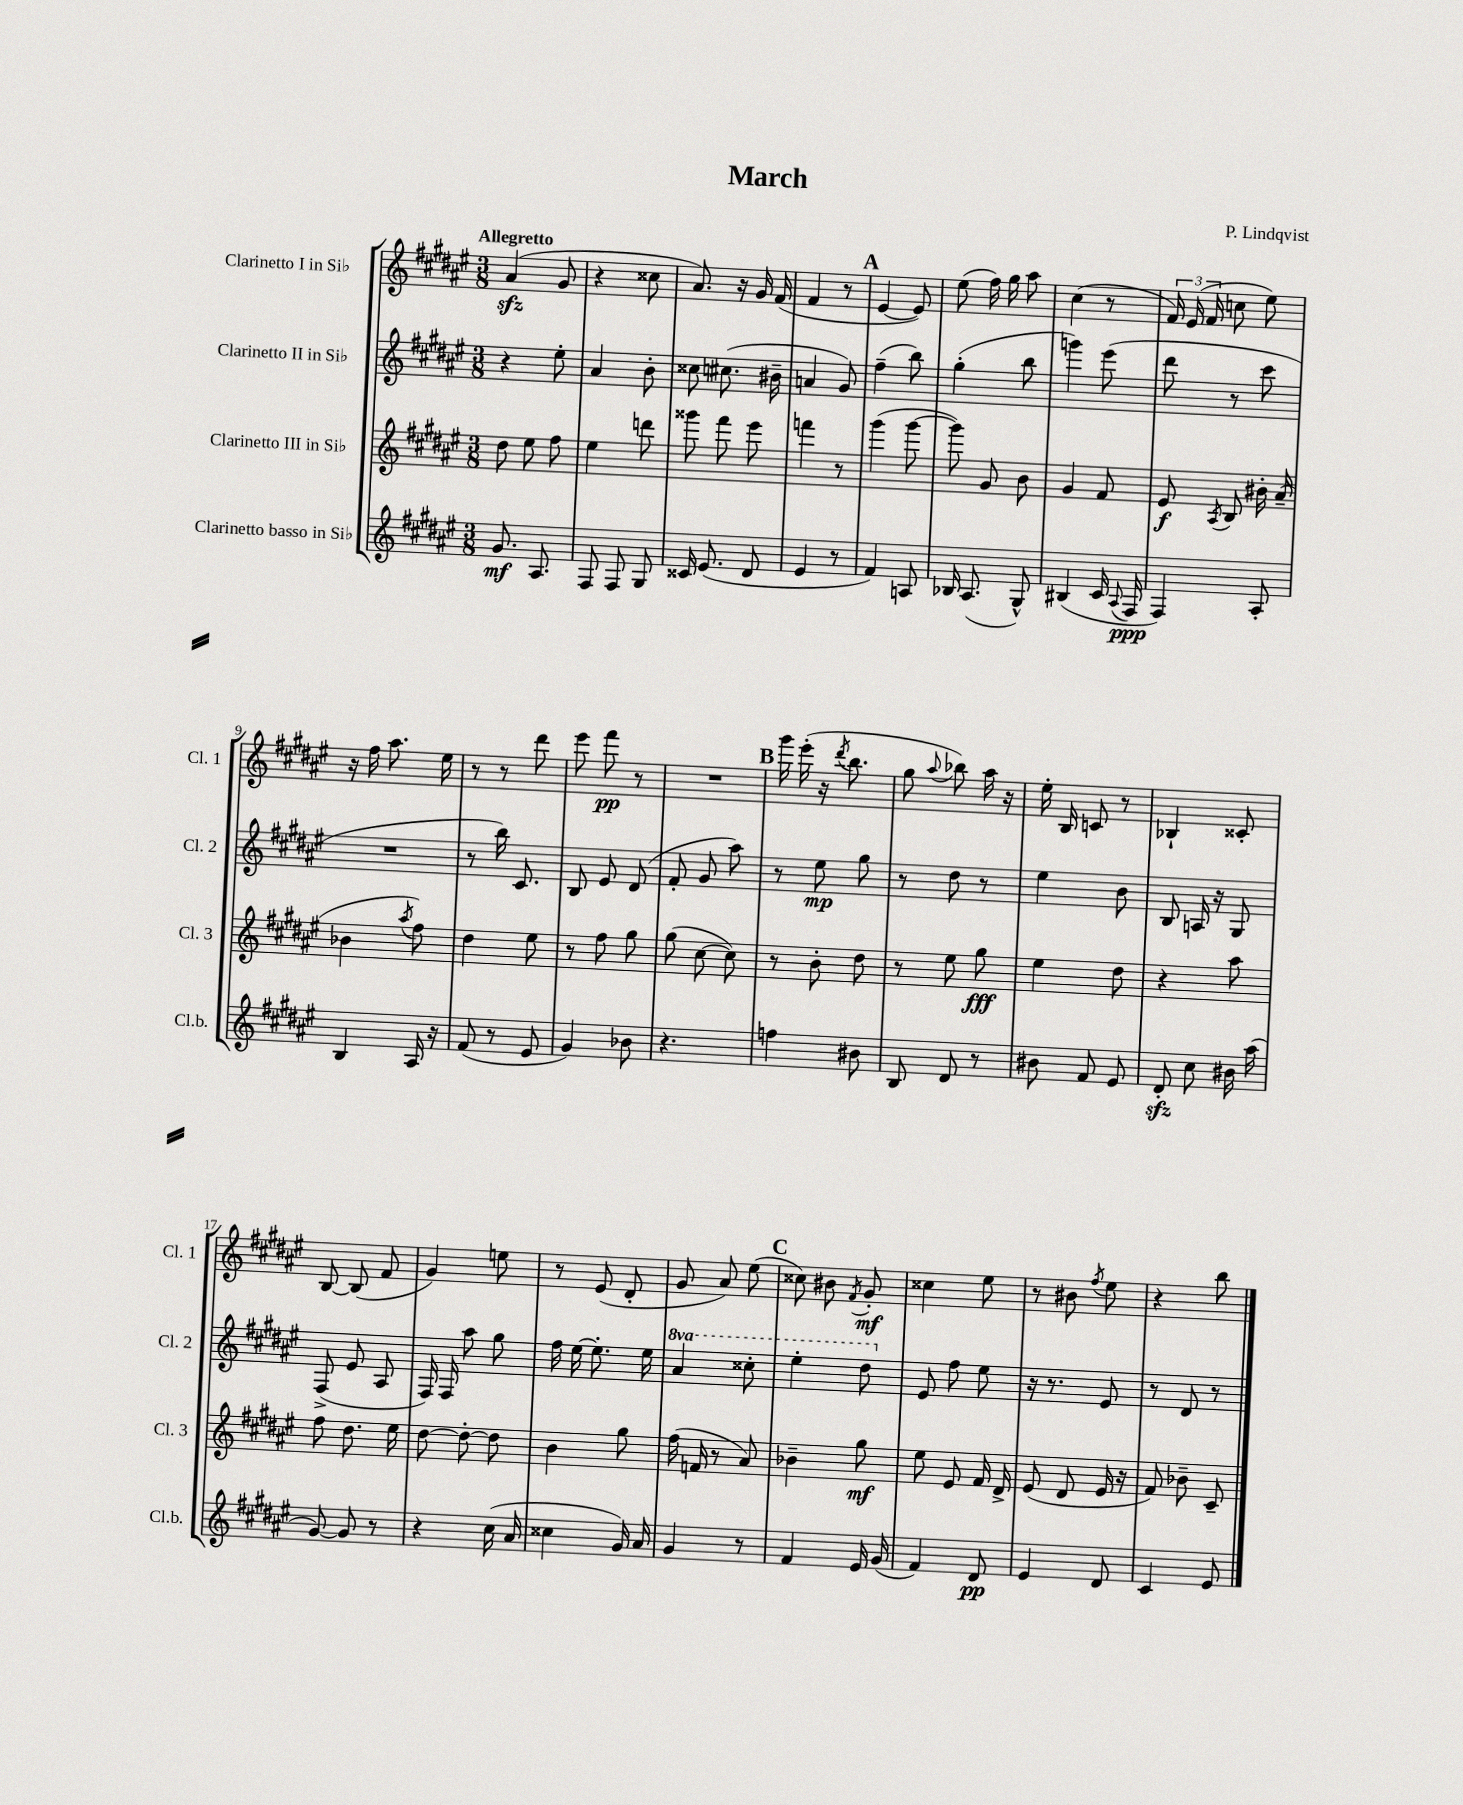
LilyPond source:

\header { title = "March" composer = "P. Lindqvist" }
<<
\new StaffGroup <<
\new Staff = "s0" \with { instrumentName = "Clarinetto I in Sib" shortInstrumentName = "Cl. 1" } {
    \clef treble \key fis \major \numericTimeSignature \time 3/8 \tempo "Allegretto"
    \autoBeamOff ais'4\sfz( gis'8 |
    r4 cisis''8 |
    ais'8.) r16 gis'16 fis'16( |
    fis'4 r8 |
    \mark \markup { \bold "A" } eis'4~ eis'8) |
    eis''8( fis''16) gis''16 ais''8 |
    cis''4( r8 |
    \tuplet 3/2 { fis'16) eis'16( fis'16 } c''8 eis''8) |
    r16 fis''16 ais''8. eis''16 |
    r8 r8 dis'''8 |
    eis'''8 fis'''8\pp r8 |
    R4. |
    \mark \markup { \bold "B" } gis'''16 eis'''16-.( r16 \acciaccatura { dis'''8 } b''8. |
    gis''8 \appoggiatura { ais''8 } bes''8) ais''16 r16 |
    eis''16-. b16 c'8 r8 |
    bes4-! cisis'8-. |
    b8~ b8( fis'8 |
    gis'4) e''8 |
    r8 eis'8( dis'8-. |
    gis'8 ais'8) eis''8( |
    \mark \markup { \bold "C" } cisis''8) bis'8 \acciaccatura { fis'8 } gis'8-.\mf |
    cisis''4 eis''8 |
    r8 bis'8 \acciaccatura { fis''8 } eis''8 |
    r4 b''8 \bar "|." |
}
\new Staff = "s1" \with { instrumentName = "Clarinetto II in Sib" shortInstrumentName = "Cl. 2" } {
    \clef treble \key fis \major \numericTimeSignature \time 3/8 \set Staff.ottavationMarkups = #ottavation-simple-ordinals
    \autoBeamOff r4 eis''8-. |
    ais'4 b'8-. |
    cisis''8 cis''8.( bis'16-- |
    a'4 gis'8) |
    \mark \markup { \bold "A" } fis''4--( b''8) |
    gis''4-.( b''8 |
    g'''4) eis'''8( |
    dis'''8 r8 cis'''8 |
    R4. |
    r8 b''16) cis'8. |
    b8 eis'8 dis'8( |
    fis'8-. gis'8 ais''8) |
    \mark \markup { \bold "B" } r8 eis''8\mp gis''8 |
    r8 dis''8 r8 |
    eis''4 b'8 |
    b8 a16 r16 gis8 |
    fis8->( eis'8 ais8 |
    fis16) fis16 ais''8 gis''8 |
    fis''16 eis''16~ eis''8.-. eis''16 |
    \ottava #1 ais''4 cisis'''8-. |
    \mark \markup { \bold "C" } eis'''4-. dis'''8 \ottava #0 |
    eis'8 fis''8 eis''8 |
    r16 r8. eis'8 |
    r8 dis'8 r8 \bar "|." |
}
\new Staff = "s2" \with { instrumentName = "Clarinetto III in Sib" shortInstrumentName = "Cl. 3" } {
    \clef treble \key fis \major \numericTimeSignature \time 3/8
    \autoBeamOff dis''8 eis''8 fis''8 |
    eis''4 d'''8 |
    gisis'''8 fis'''8 eis'''8 |
    f'''4 r8 |
    \mark \markup { \bold "A" } gis'''4( gis'''8~ |
    gis'''8) gis'8 b'8 |
    gis'4 fis'8 |
    eis'8\f \acciaccatura { ais8 } b8 bis'16-. ais'16--( |
    bes'4 \acciaccatura { ais''8 } fis''8) |
    dis''4 eis''8 |
    r8 fis''8 gis''8 |
    gis''8( cis''8~ cis''8) |
    \mark \markup { \bold "B" } r8 b'8-. dis''8 |
    r8 eis''8 gis''8\fff |
    eis''4 dis''8 |
    r4 ais''8 |
    fis''8 dis''8. eis''16 |
    dis''8~ dis''8~-. dis''8 |
    b'4 gis''8 |
    fis''16( f'16 r8 ais'8) |
    \mark \markup { \bold "C" } bes'4-- gis''8\mf |
    eis''8 eis'8 fis'16 dis'16-> |
    eis'8( dis'8 eis'16 r16 |
    fis'8) bes'8-- cis'8-- \bar "|." |
}
\new Staff = "s3" \with { instrumentName = "Clarinetto basso in Sib" shortInstrumentName = "Cl.b." } {
    \clef treble \key fis \major \numericTimeSignature \time 3/8
    \autoBeamOff gis'8.\mf ais8. |
    fis8 fis8 gis8 |
    cisis'16 eis'8.( dis'8 |
    eis'4 r8 |
    \mark \markup { \bold "A" } fis'4) a8 |
    bes16 ais8.( gis8-^) |
    bis4( cis'16 \appoggiatura { ais8 } fis16\ppp |
    fis4) ais8-. |
    b4 ais16 r16 |
    fis'8( r8 eis'8 |
    gis'4) bes'8 |
    r4. |
    \mark \markup { \bold "B" } f''4 bis'8 |
    b8 dis'8 r8 |
    bis'8 fis'8 eis'8 |
    dis'8-.\sfz cis''8 bis'16 ais''16( |
    gis'8~) gis'8 r8 |
    r4 cis''16( ais'16 |
    cisis''4 gis'16) ais'16 |
    gis'4 r8 |
    \mark \markup { \bold "C" } fis'4 eis'16 gis'16( |
    fis'4) dis'8\pp |
    eis'4 dis'8 |
    cis'4 eis'8 \bar "|." |
}
>>
>>
